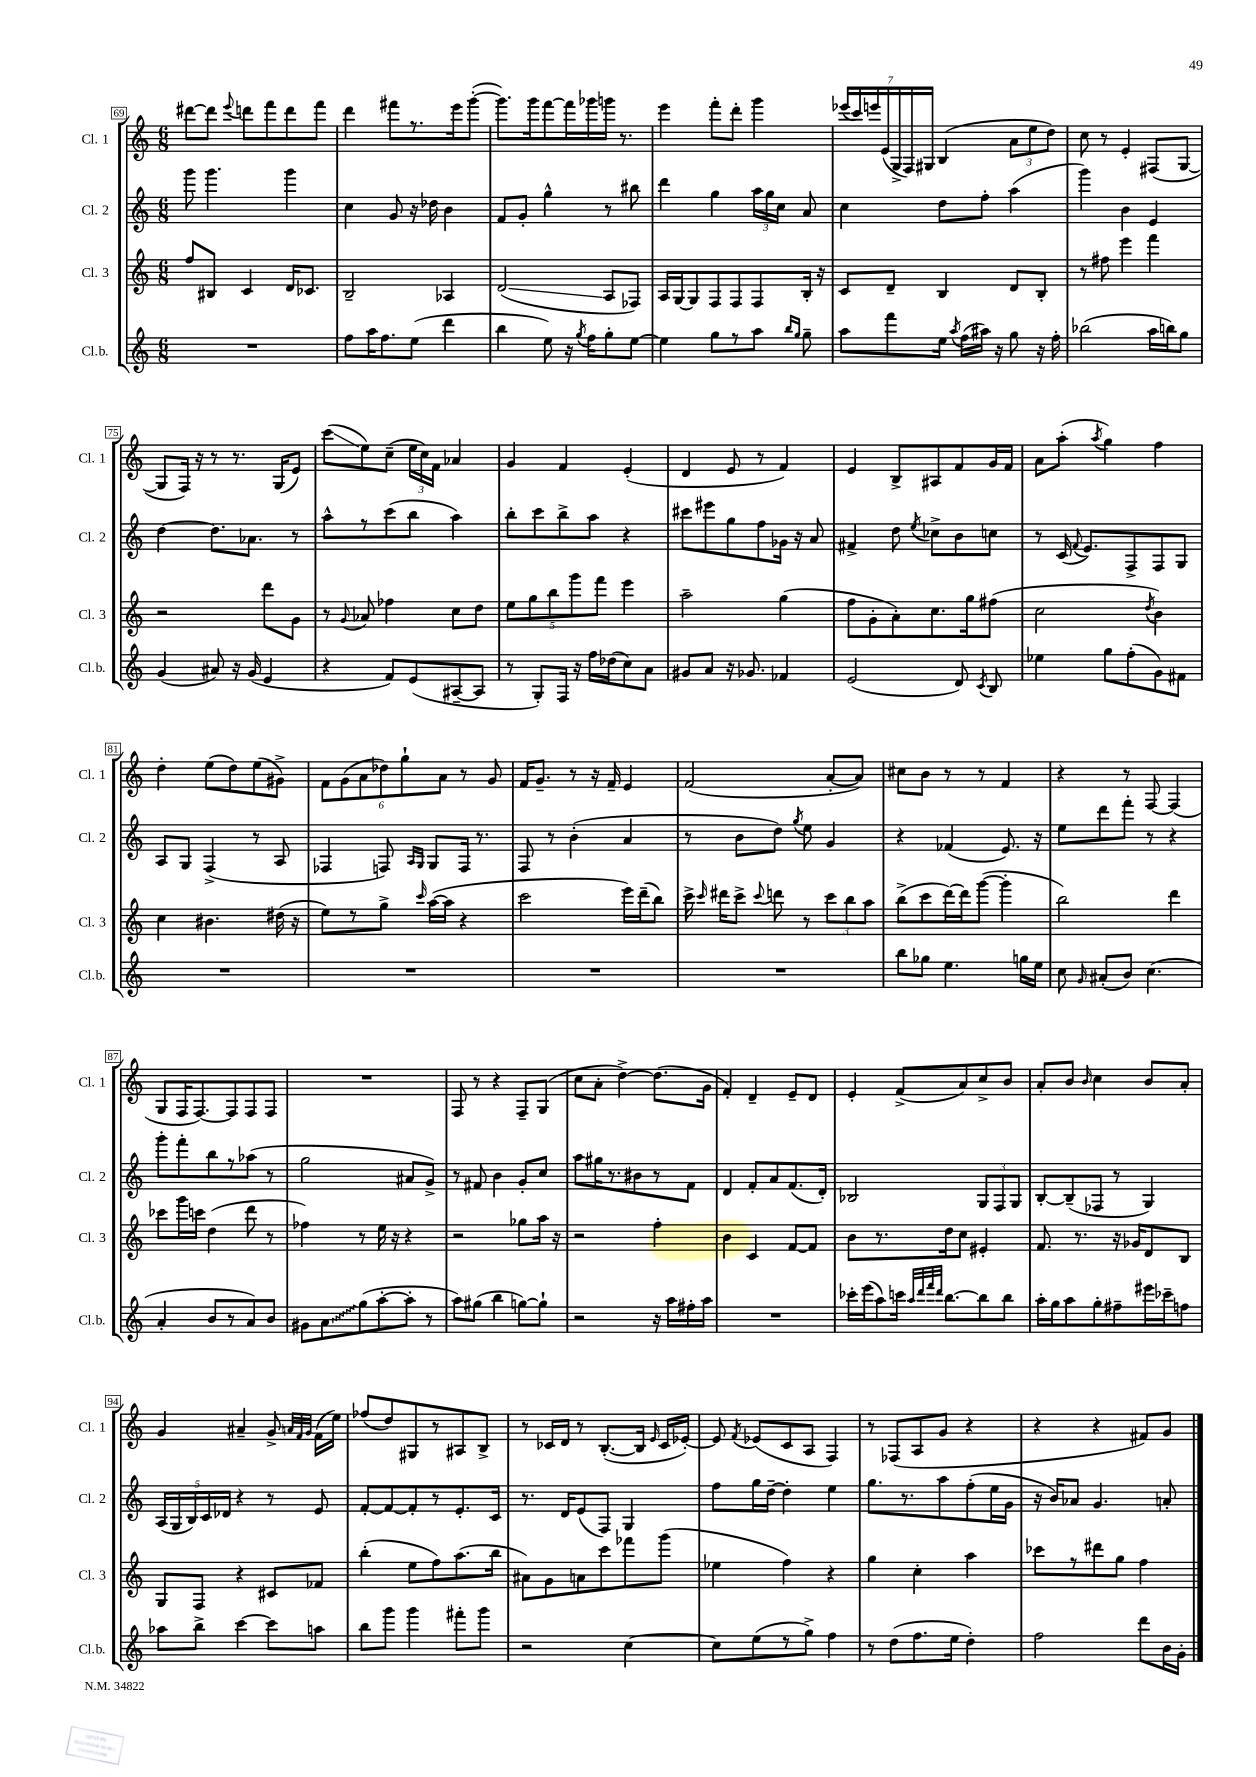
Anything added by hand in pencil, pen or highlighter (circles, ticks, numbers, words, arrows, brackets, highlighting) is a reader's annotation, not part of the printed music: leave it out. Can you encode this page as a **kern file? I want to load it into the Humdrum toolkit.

**kern	**kern	**kern	**kern
*staff4	*staff3	*staff2	*staff1
*clefG2	*clefG2	*clefG2	*clefG2
*k[]	*k[]	*k[]	*k[]
*M6/8	*M6/8	*M6/8	*M6/8
2.r	8ff	8ggg	[8ddd#
.	8B#	4.ggg	8ddd#]
.	.	.	8qqeee
.	4c	.	8ddd
.	.	.	8fff
.	16d	4ggg	8ddd
.	8.c-	.	.
.	.	.	8fff
=	=	=	=
8ff	2B~	4cc	4ddd
16aa	.	.	.
8.ff	.	.	.
.	.	8g	8fff#
(8ee	.	16r	8.r
.	.	16dd-	.
4ddd	4A-	4b	.
.	.	.	16eee
.	.	.	([8ggg'
=	=	=	=
4bb	(2d	8f	8.ggg])
.	.	8g'	.
.	.	.	16ggg
8ee)	.	4gg^^	[8fff
16r	.	.	16fff]
8qgg	.	.	.
16ff	.	.	16ggg-
8gg'	8A	8r	16ggg
.	.	.	8.r
[8ee	8F-)	8bb#	.
=	=	=	=
4ee]	16A	4ddd	4eee
.	[16G	.	.
.	8G]	.	.
8gg	8F	4gg	8fff'
8r	8F	.	8ddd'
8aa	8F	24aa	4ggg
.	.	24gg	.
.	.	24cc	.
16qqbb	.	.	.
16qqgg	.	.	.
8gg~	16B'	8a	.
.	16r	.	.
=	=	=	=
8aa	8c	4cc	(28eee-
.	.	.	28ccc)
.	.	.	28eee
.	.	.	(28e
8fff	8d~	.	.
.	.	.	28G^
.	.	.	28F)
.	.	.	28G#
16ee	4B	8dd	(4B
8qaa	.	.	.
(16ff	.	.	.
16aa#)	.	8ff'	.
16r	.	.	.
8gg	8d	(4aa	12a
.	.	.	12ee
16r	8B'	.	.
.	.	.	12dd)
16ff'	.	.	.
=	=	=	=
(2bb-	8r	4ggg)	8cc
.	8ff#	.	8r
.	4eee	4b	4e'
16aa	4fff	4e	(8F#
16bb)	.	.	.
8gg	.	.	[8G
=	=	=	=
(4g	2r	[4dd	8G]
.	.	.	16F)
.	.	.	16r
8a#)	.	8.dd]	8r
16r	.	.	8.r
(16g	.	8.a-	.
4e	8ddd	.	.
.	.	.	(16G
.	8g	8r	8e)
=	=	=	=
4r	8r	8aa^^	(8ccc
.	8qqg	.	.
.	8a-	8r	8ee)
8f)	4ff-	(8ccc	(8cc~
(8e	.	8bb	24ee
.	.	.	24cc)
.	.	.	24f
[8A#~	8cc	4aa)	4a-
8A#]	8dd	.	.
=	=	=	=
8r	10ee	8bb'	4g
.	10gg	.	.
8G')	.	8ccc	.
.	10bb	.	.
16F	.	8bb^	4f
.	10ggg	.	.
16r	.	.	.
16ff	.	8aa	.
.	10fff	.	.
(16dd-	.	.	.
8cc)	4eee	4r	(4e'
8a	.	.	.
=	=	=	=
8g#	2aa~	8ccc#	4d
8a	.	8eee#	.
16r	.	8gg	8e
8.g-	.	.	.
.	.	8ff	8r
4f-	(4gg	16g-	4f)
.	.	16r	.
.	.	8a	.
=	=	=	=
(2e	8ff	4f#^	4e
.	8g'	.	.
.	8a')	8dd	8B^
.	.	8qee	.
.	8.cc	8cc-^	8A#
8d)	.	8b	8f
.	16gg	.	.
8qc	.	.	.
8B	(8ff#	8cc	16g
.	.	.	16f
=	=	=	=
4ee-	2cc	8r	8a
.	.	(16c	(8aa'
.	.	8qqf	.
.	.	8.e)	.
.	.	.	8qaa
8gg	.	.	4gg)
(8ff'	.	8F^	.
.	8qdd	.	.
8g)	4b)	8F	4ff
8f#	.	8G	.
=	=	=	=
2.r	4cc	8A	4dd'
.	.	8G	.
.	4.b#	(4F^	(8ee
.	.	.	8dd)
.	.	8r	(8ee
.	(16dd#	8A	8g#^)
.	16r	.	.
=	=	=	=
2.r	8ee)	4F-	12f
.	.	.	(12g
.	8r	.	.
.	.	.	12a
.	8gg^	8F)	12dd-)
.	.	.	12gg`
.	.	16qqA	.
.	16qqccc	16qqG	.
.	([16aa	8G	.
.	.	.	12a
.	16aa]	.	.
.	4r	16F	8r
.	.	8.r	.
.	.	.	8g
=	=	=	=
2.r	2ccc	8F	16f
.	.	.	8.g~
.	.	8r	.
.	.	(4b'	8r
.	.	.	16r
.	.	.	16f~
.	16eee)	4a	4e
.	(16ddd~	.	.
.	8bb)	.	.
=	=	=	=
2.r	16ccc^	8r	(2f
.	16qqccc	.	.
.	16ddd#	.	.
.	8ccc^	8b	.
.	8qqccc	.	.
.	8ddd	8dd)	.
.	.	8qgg	.
.	8r	8ee	.
.	12ccc	4g	[8a'
.	12bb	.	.
.	.	.	8a])
.	12aa	.	.
=	=	=	=
8bb	(8bb^	4r	8cc#
8gg-	8ccc	.	8b
4.ee	[16ddd)	(4f-	8r
.	16ddd]	.	.
.	([8ggg	.	8r
.	4ggg']	8.e)	4f
16gg	.	.	.
16ee	.	16r	.
=	=	=	=
8cc	2bb)	8ee	4r
16qqg	.	.	.
(8a#'	.	8ddd	.
8b)	.	8fff'	8r
(4.cc	.	8r	[8F
.	4ddd	4r	(4F]
=	=	=	=
4a'	8ccc-	8ggg'	8G
.	16ggg	8fff'	16F
.	16ccc	.	[8.F)
8b	(4dd	8bb	.
8r	.	8r	8F]
8a)	8ddd	(8aa-	8F
8b	8r	8r	8F
=	=	=	=
8g#	4ff-)	2gg	2.r
8a	.	.	.
(8gg	8r	.	.
[8aa'	16ee	.	.
.	16r	.	.
8aa']	4r	8a#	.
8r	.	8g^)	.
=	=	=	=
8aa)	2r	8r	8F
(8gg#	.	8f#	8r
4bb	.	4b	4r
[8gg)	8gg-	8g'	8F~
8gg`]	16aa	8cc	(8G
.	16r	.	.
=	=	=	=
2r	2r	8aa	8cc
.	.	16gg#	8a'
.	.	8.r	.
.	.	.	[4dd^)
.	.	8b#	.
16r	4ff'	8r	(8.dd]
16aa	.	.	.
16ff#'	.	8f	.
16aa	.	.	16g
=	=	=	=
2.r	4b	4d	4f')
.	4c	8f'	4d~
.	.	8a	.
.	[8f	(8.f	8e~
.	8f]	.	8d
.	.	16d')	.
=	=	=	=
16ccc-'	8b	2B-	4e'
(16eee	.	.	.
8aa)	8.r	.	.
16ccc	.	.	(8f^
32qqaa	.	.	.
32qqddd	.	.	.
32qqfff	.	.	.
32qqddd	.	.	.
[8.bb	16dd	.	.
.	8cc	.	8a)
8bb]	4e#'	12G	8cc^
.	.	12F	.
8bb	.	.	8b
.	.	12G	.
=	=	=	=
16aa'	8.f	[8B'	8a'
16gg	.	.	.
8aa	.	(8B~]	8b
.	8.r	.	.
.	.	.	16qqb
8gg'	.	8F-	4cc
8ff#~	16r	8r	.
.	16g-	.	.
16eee#	8d	4G)	8b
16ccc-~	.	.	.
8ff	8B	.	8a'
=	=	=	=
8aa-	8G	(20A	4g
.	.	20G	.
.	.	20B)	.
8bb^	8F	.	.
.	.	20c	.
.	.	20d-	.
[4ccc	4r	4r	4a#~
8ccc]	8c#	8r	8g^
.	.	.	32qqa
.	.	.	32qqf
.	.	.	32qqg
8aa	8f-	8e	(16f
.	.	.	16ee)
=	=	=	=
8bb	(4bb'	[8f'	(8ff-
8ggg	.	8f_	8dd)
4ggg	8ee	8f']	8G#
.	8ff)	8r	8r
8fff#'	(8.aa	8.e'	8A#
8ggg	.	.	8B^
.	16bb	16c	.
=	=	=	=
2r	8a#)	8.r	8r
.	8g	.	16c-
.	.	16d	16d
.	8a	(8e	8r
.	8ccc	8F)	([8.B'
[4cc	8fff-	4G	.
.	.	.	16B]
.	.	.	16qqe
.	(8ggg	.	16c-
.	.	.	[16e-')
=	=	=	=
8cc]	4ee-	8ff	8e-]
.	.	.	8qf
(8ee	.	16gg	(8e-
.	.	[16dd~	.
8r	4ff)	4dd']	8c
8gg^)	.	.	8A
4ff	4r	4ee	4F)
=	=	=	=
8r	4gg	8.gg	8r
(8dd	.	.	(8F-
.	.	8.r	.
8.ff	4cc'	.	8A
.	.	8aa	8g
16ee	.	.	.
4dd')	4aa	(8ff'	4r
.	.	16ee	.
.	.	16g	.
=	=	=	=
2ff	8ccc-	16r	4r
.	.	16b)	.
.	8r	8a-	.
.	8ddd#	4.g	4r
.	8gg	.	.
8ddd	4ff	.	8f#)
16b	.	8a'	8g
16g'	.	.	.
==	==	==	==
*-	*-	*-	*-
